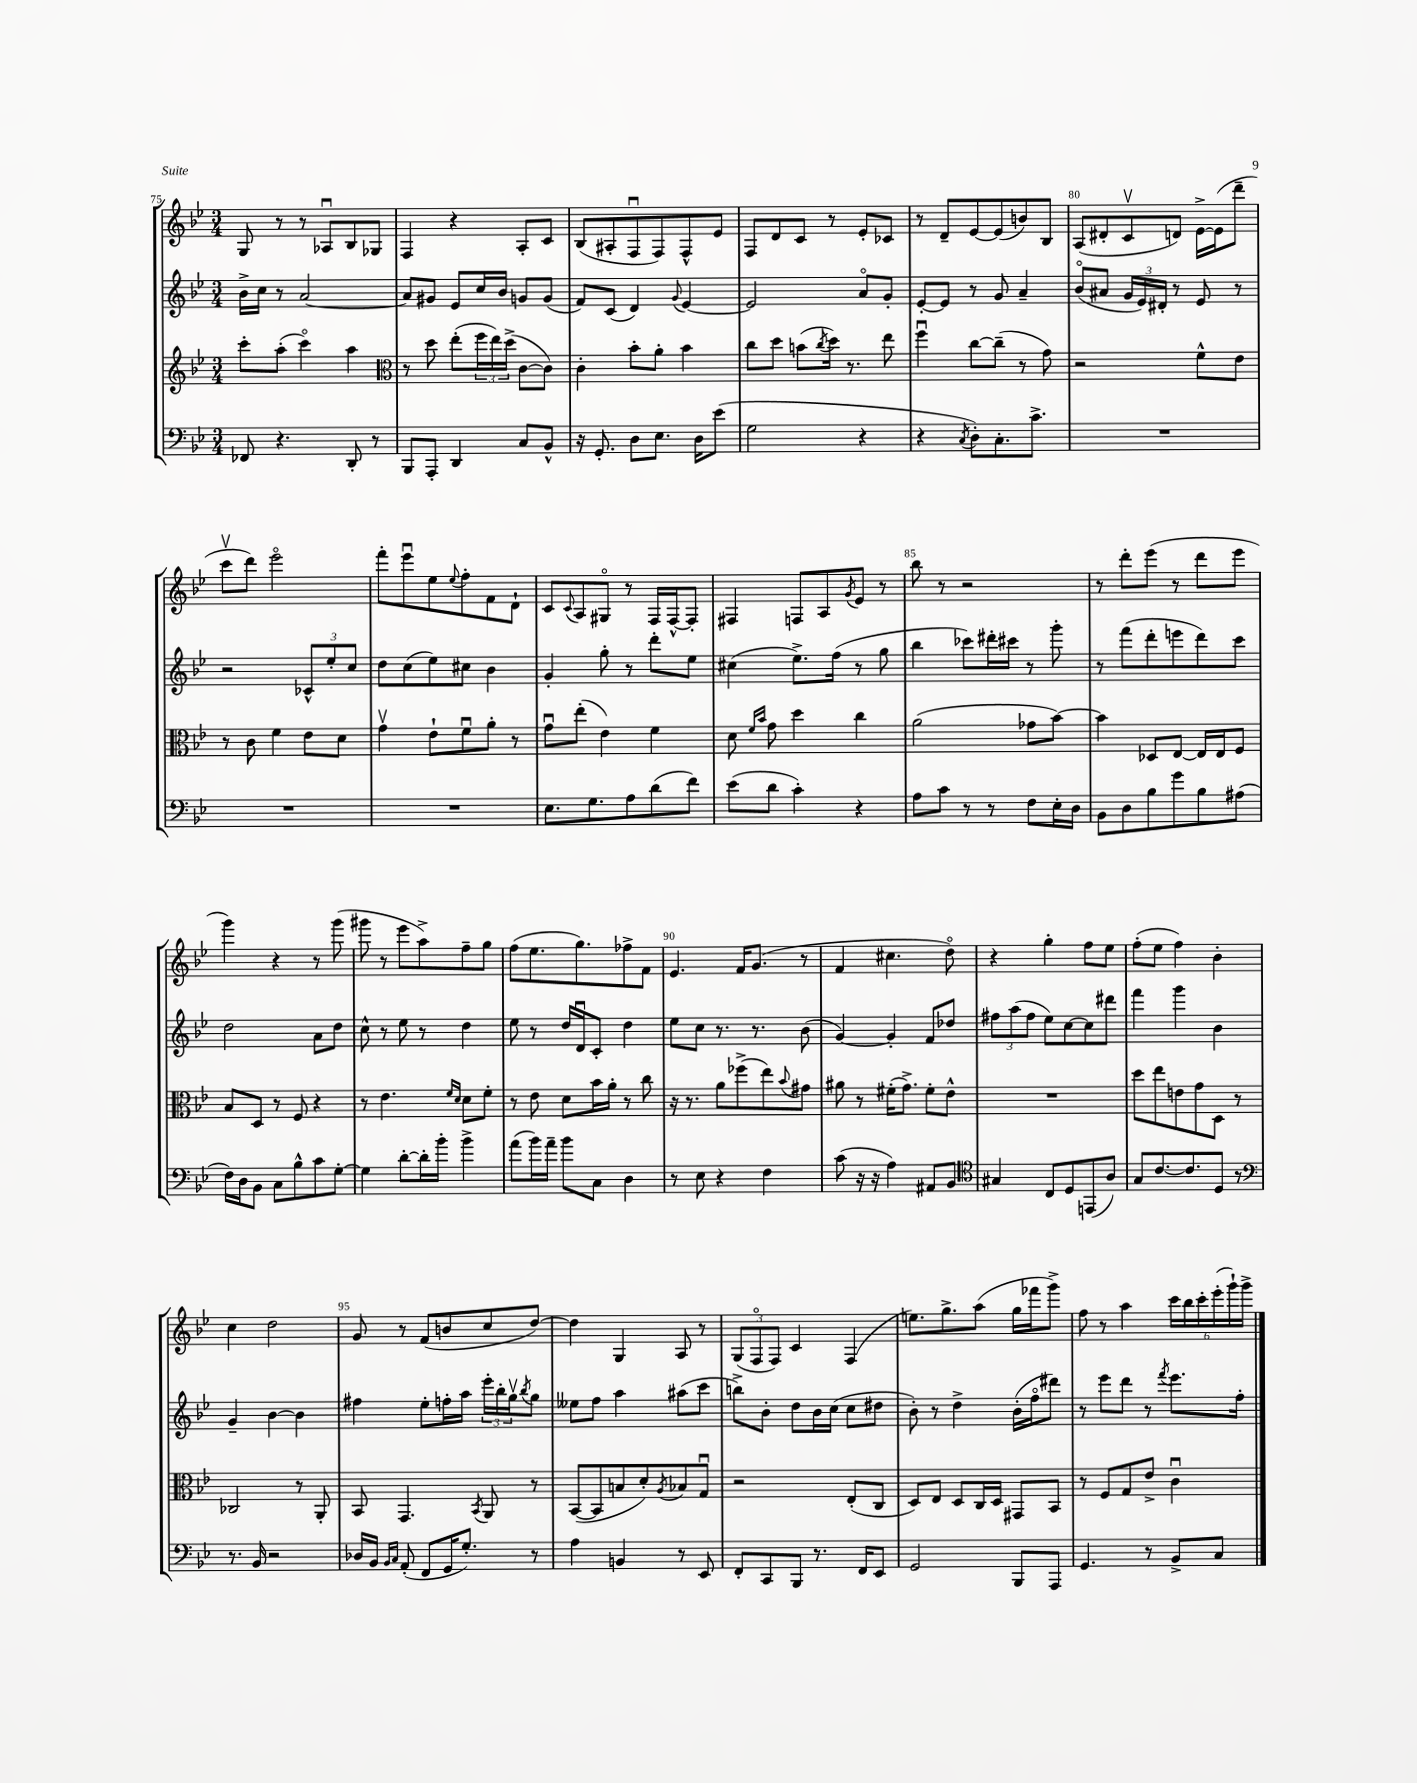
<<
\new StaffGroup <<
\new Staff = "s0" {
    \clef treble \key bes \major \numericTimeSignature \time 3/4
    g8 r8 r8 aes8\downbow bes8 ges8 |
    f4 r4 a8-. c'8 |
    bes8( ais8-. f8\downbow f8) f8-^ ees'8 |
    f8 d'8 c'8 r8 ees'8-. ces'8 |
    r8 d'8-- ees'8~ ees'8( b'8) bes8 |
    a8( dis'8-. c'8\upbow d'8) ees'16~-> ees'16( d'''8-- |
    c'''8\upbow d'''8) ees'''2\flageolet |
    f'''8-. ees'''8\downbow ees''8 \appoggiatura { ees''8 } f''8-. f'8 d'8-! |
    c'8 \appoggiatura { c'8 } a8 gis8\flageolet r8 f16 f16~-^ f8-. |
    fis4 f8 a8 \acciaccatura { g'8 } ees'8 r8 |
    bes''8 r8 r2 |
    r8 d'''8-. ees'''8( r8 d'''8 ees'''8 |
    g'''4) r4 r8 g'''8( |
    gis'''8 r8 ees'''8 a''8->) f''8-- g''8 |
    f''8( ees''8. g''8.) fes''8-> f'8 |
    ees'4. f'16 g'8.( r8 |
    f'4 cis''4. d''8\flageolet) |
    r4 g''4-. f''8 ees''8 |
    f''8-.( ees''8 f''4) bes'4-. |
    c''4 d''2 |
    g'8 r8 f'8( b'8 c''8 d''8~) |
    d''4 g4 a8 r8 |
    \tuplet 3/2 { g8( f8\flageolet f8) } c'4 f4( |
    e''8.) g''8.-> a''8( g''16 fes'''16 g'''8->) |
    f''8 r8 a''4 \tuplet 6/4 { c'''16 bes''16 c'''16-. ees'''16-.( g'''16-!) g'''16-> } \bar "|." |
}
\new Staff = "s1" {
    \clef treble \key bes \major \numericTimeSignature \time 3/4
    bes'16-> c''16 r8 a'2~ |
    a'8 gis'8 ees'8 c''16 bes'16 g'8 g'8( |
    f'8) c'8( d'4) \appoggiatura { g'8 } ees'4~ |
    ees'2 a'8\flageolet g'8-. |
    ees'8~-. ees'8 r8 g'8 a'4-- |
    bes'8\flageolet( ais'8 \tuplet 3/2 { g'16 ees'16) dis'16-. } r8 ees'8 r8 |
    r2 \tuplet 3/2 { ces'8-^ ees''8-. c''8 } |
    d''8 c''8( ees''8) cis''8 bes'4 |
    g'4-. g''8-. r8 d'''8-. ees''8 |
    cis''4( ees''8.->) f''16( r8 g''8 |
    bes''4 ces'''8) dis'''16-. cis'''16 r8 g'''8-. |
    r8 f'''8( d'''8-. e'''8 d'''8) c'''8 |
    d''2 a'8 d''8 |
    c''8-^ r8 ees''8 r8 d''4 |
    ees''8 r8 d''16 d'16\downbow c'8-. d''4 |
    ees''8 c''8 r8. r8. bes'8( |
    g'4~) g'4-. f'8 des''8 |
    \tuplet 3/2 { fis''8 a''8( fis''8 } ees''8) c''8~ c''8 dis'''8 |
    f'''4 g'''4 bes'4 |
    g'4-- bes'4~ bes'4 |
    fis''4 ees''8-. f''16-. a''16 \tuplet 3/2 { ees'''16-. bes''16-. g''16\upbow } \acciaccatura { bes''8 } g''8 |
    eeses''8 f''8 a''4 ais''8( c'''8 |
    b''8->) bes'8-. d''8 bes'16 c''16( c''8 dis''8 |
    bes'8-.) r8 d''4-> bes'16-.( f''16\flageolet dis'''8) |
    r8 ees'''8 d'''8 r8 \acciaccatura { f'''8 } ees'''8. f''16-. \bar "|." |
}
\new Staff = "s2" {
    \clef treble \key bes \major \numericTimeSignature \time 3/4
    c'''8-. a''8-.( c'''4\flageolet) a''4 |
    \clef alto r8 d''8 ees''8-.( \tuplet 3/2 { f''16 ees''16) d''16->( } c'8~ c'8) |
    c'4-. bes'8-. a'8-. bes'4 |
    c''8 d''8 b'8( \acciaccatura { c''8 } d''16) r8. ees''8 |
    f''4\downbow c''8~ c''8--( r8 g'8) |
    r2 f'8-^ ees'8 |
    r8 c'8 f'4 ees'8 d'8 |
    g'4\upbow ees'8-! f'8\downbow a'8-. r8 |
    g'8\downbow ees''8-.( ees'4) f'4 |
    d'8 \grace { f'16 bes'16 } g'8 d''4 c''4 |
    a'2( ges'8 bes'8~) |
    bes'4 des8 ees8~ ees16 ees16 f8 |
    bes8 d8 r8 f8 r4 |
    r8 ees'4. \grace { f'16 d'16 } d'8 f'8-. |
    r8 ees'8 d'8 bes'16 a'16-. r8 c''8 |
    r16 r8. a'8 fes''8->( ees''8) \appoggiatura { bes'8 } gis'8 |
    ais'8 r8 fis'16-.( g'8.->) fis'8-. ees'8-^ |
    R2. |
    d''8 ees''8 e'8 g'8 d8 r8 |
    ces2 r8 a,8-. |
    bes,8 g,4. \acciaccatura { bes,8 } a,8 r8 |
    bes,8~( bes,8 b8 d'8-.) \acciaccatura { a8 } bes8 g8\downbow |
    r2 ees8-.( c8 |
    d8) ees8 d8 c16 d16 gis,8 bes,8 |
    r8 f8 g8 ees'8-> c'4\downbow \bar "|." |
}
\new Staff = "s3" {
    \clef bass \key bes \major \numericTimeSignature \time 3/4
    fes,8 r4. d,8-. r8 |
    bes,,8 a,,8-. d,4 c8 bes,8-^ |
    r16 g,8.-. d8 ees8. d16 ees'8( |
    g2 r4 |
    r4 \acciaccatura { c8 } d8-.) c8.-. c'8.-> |
    R2. |
    R2. |
    R2. |
    ees8. g8. a8 d'8( f'8) |
    ees'8( d'8 c'4-.) r4 |
    a8 c'8 r8 r8 f8 ees16-. d16 |
    bes,8 d8 bes8 g'8 bes8 ais8( |
    f16) d16 bes,8 c8 bes8-^ c'8 g8~-. |
    g4 d'8~-. d'16-. bes'16-. bes'4-> |
    a'8( bes'16) a'16-- bes'8 c8 d4 |
    r8 ees8 r4 f4 |
    c'8( r16 r16 a4) ais,8 bes,8 |
    \clef tenor gis4 c8 d8 e,8( a8) |
    g8 c'8.~ c'8. d8 r8 |
    \clef bass r8. bes,16 r2 |
    des16 bes,16 \grace { bes,16 c16 } a,8-.( f,8 g,16 g8.-.) r8 |
    a4 b,4 r8 ees,8 |
    f,8-. c,8 bes,,8 r8. f,16 ees,8 |
    g,2 bes,,8 a,,8 |
    g,4. r8 bes,8-> c8 \bar "|." |
}
>>
>>
\layout { \context { \Score currentBarNumber = #75 \override BarNumber.break-visibility = ##(#f #t #t) barNumberVisibility = #(every-nth-bar-number-visible 5) } }
